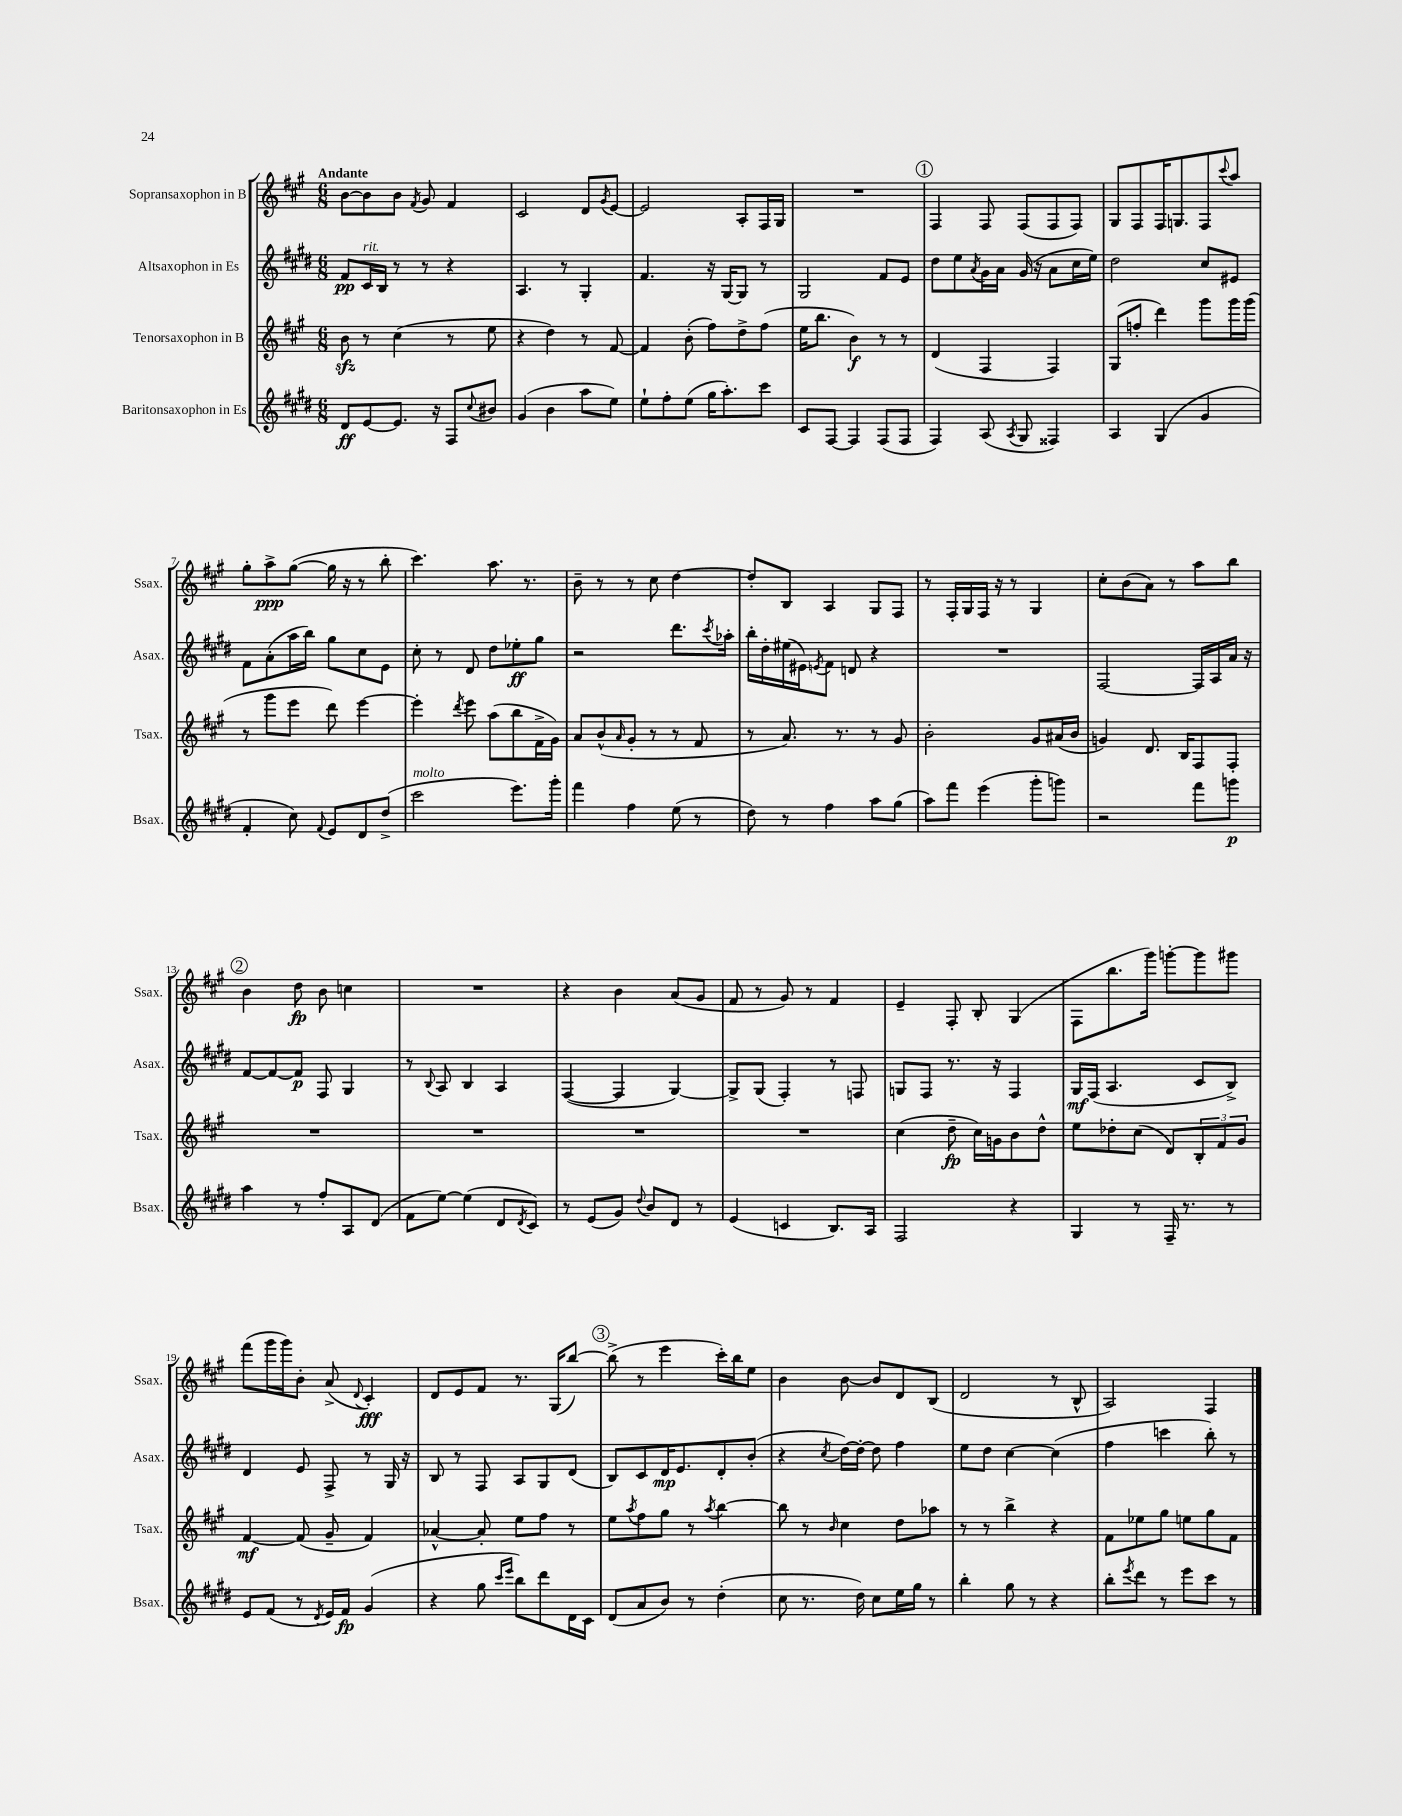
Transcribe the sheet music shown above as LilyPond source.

<<
\new StaffGroup <<
\new Staff = "s0" \with { instrumentName = "Sopransaxophon in B" shortInstrumentName = "Ssax." } {
    \clef treble \key a \major \numericTimeSignature \time 6/8 \tempo "Andante"
    b'8~ b'8 b'8 \acciaccatura { fis'8 } gis'8 fis'4 |
    cis'2 d'8 \acciaccatura { gis'8 } e'8~ |
    e'2 a8-. fis16 gis16 |
    R2. |
    \mark \markup { \circle "1" } fis4 fis8 fis8( fis8 fis8) |
    gis8 fis8 fis16 g8. fis8 \appoggiatura { cis'''8 } a''8 |
    gis''8-. a''8->\ppp gis''8~( gis''16 r16 r8 b''8-. |
    cis'''4.) a''8. r8. |
    b'8-- r8 r8 cis''8 d''4~ |
    d''8-. b8 a4 gis8 fis8 |
    r8 fis16-. gis16 fis16 r16 r8 gis4 |
    cis''8-. b'8( a'8) r8 a''8 b''8 |
    \mark \markup { \circle "2" } b'4 d''8\fp b'8 c''4 |
    R2. |
    r4 b'4 a'8( gis'8 |
    fis'8 r8 gis'8) r8 fis'4 |
    e'4-- fis8-. b8-. gis4( |
    fis8 b''8. gis'''16) g'''8~-. g'''8 gis'''8 |
    fis'''8( gis'''16 gis'''16) b'8-. a'8->( \appoggiatura { d'8 } cis'4-.\fff) |
    d'8 e'8 fis'8 r8. gis16( b''8~) |
    \mark \markup { \circle "3" } b''8->( r8 e'''4 cis'''16-.) b''16 e''8 |
    b'4 b'8~ b'8 d'8 b8( |
    d'2 r8 b8-^ |
    a2) fis4 \bar "|." |
}
\new Staff = "s1" \with { instrumentName = "Altsaxophon in Es" shortInstrumentName = "Asax." } {
    \clef treble \key e \major \numericTimeSignature \time 6/8
    fis'8\pp cis'16^\markup { \italic "rit." } b16 r8 r8 r4 |
    a4. r8 gis4-. |
    fis'4. r16 gis16~ gis8 r8 |
    gis2 fis'8 e'8 |
    \mark \markup { \circle "1" } dis''8 e''8 \acciaccatura { a'8 } gis'16 a'16 gis'16( r16 a'8 cis''16 e''16) |
    dis''2 cis''8 eis'8 |
    fis'8 a'8-.( a''16 b''16) gis''8 cis''8 e'8 |
    cis''8-. r8 dis'8 dis''8 ees''8-.\ff gis''8 |
    r2 dis'''8. \acciaccatura { cis'''8 } aes''16-. |
    b''16-. dis''16-. eis''16( eis'16) \acciaccatura { e'8 } fis'8 d'8 r4 |
    R2. |
    fis2~ fis16 a16 a'16 r16 |
    \mark \markup { \circle "2" } fis'8~ fis'8~ fis'8\p fis8 gis4 |
    r8 \appoggiatura { b8 } a8 b4 a4 |
    fis4~( fis4 gis4~) |
    gis8-> gis8( fis4-.) r8 f8 |
    g8 fis8 r8. r16 fis4 |
    gis16\mf fis16( a4. cis'8 b8->) |
    dis'4 e'8 fis8-> r8 gis16 r16 |
    b8 r8 fis8 a8 gis8 dis'8( |
    \mark \markup { \circle "3" } b8) cis'8 dis'16\mp e'8. dis'8-. b'8-.( |
    r4 \acciaccatura { cis''8 } dis''16~) dis''16~-. dis''8 fis''4 |
    e''8 dis''8 cis''4~ cis''4( |
    fis''4 c'''4 b''8-.) r8 \bar "|." |
}
\new Staff = "s2" \with { instrumentName = "Tenorsaxophon in B" shortInstrumentName = "Tsax." } {
    \clef treble \key a \major \numericTimeSignature \time 6/8
    b'8\sfz r8 cis''4( r8 e''8 |
    r4 d''4) r8 fis'8~ |
    fis'4 b'8-.( fis''8) d''8-> fis''8( |
    e''16 b''8. b'4\f) r8 r8 |
    \mark \markup { \circle "1" } d'4( fis4 fis4) |
    gis8( f''8-. d'''4) gis'''8 gis'''16 gis'''16( |
    r8 gis'''8 e'''8 d'''8) e'''4~ |
    e'''4-. \acciaccatura { d'''8 } e'''8 a''8( b''8 fis'16-> gis'16) |
    a'8 b'8-^( \grace { a'16 } gis'8-. r8 r8 fis'8 |
    r8 a'8.) r8. r8 gis'8 |
    b'2-. gis'8 ais'16( b'16 |
    g'4) d'8. b16 fis8 fis8-. |
    \mark \markup { \circle "2" } R2. |
    R2. |
    R2. |
    R2. |
    cis''4( d''8--\fp cis''16) g'16 b'8 d''8-^ |
    e''8 des''8-. cis''8( d'8) \tuplet 3/2 { b8-. fis'8 gis'8 } |
    fis'4~\mf fis'8( gis'8-- fis'4) |
    aes'4~-^ aes'8-. e''8 fis''8 r8 |
    \mark \markup { \circle "3" } e''8 \acciaccatura { a''8 } fis''8 gis''8 r8 \acciaccatura { a''8 } b''4~ |
    b''8 r8 \grace { b'16 } cis''4 d''8 aes''8 |
    r8 r8 b''4-> r4 |
    fis'8 ees''8 gis''8 e''8 gis''8 fis'8 \bar "|." |
}
\new Staff = "s3" \with { instrumentName = "Baritonsaxophon in Es" shortInstrumentName = "Bsax." } {
    \clef treble \key e \major \numericTimeSignature \time 6/8
    dis'8\ff e'8~ e'8. r16 fis8 \appoggiatura { cis''8 } bis'8 |
    gis'4( b'4 a''8 e''8) |
    e''8-! fis''8-. e''8( gis''16 a''8.-.) cis'''8 |
    cis'8 fis8~ fis4 fis8( fis8 |
    \mark \markup { \circle "1" } fis4) a8( \acciaccatura { a8 } gis8 fisis4) |
    a4 gis4( gis'4 |
    fis'4-. cis''8) \appoggiatura { fis'8 } e'8 dis'8 dis''8->( |
    cis'''2^\markup { \italic "molto" } e'''8.) gis'''16-. |
    fis'''4 fis''4 e''8( r8 |
    dis''8) r8 fis''4 a''8 gis''8( |
    a''8) fis'''8 e'''4( gis'''8-. g'''8) |
    r2 fis'''8 g'''8\p |
    \mark \markup { \circle "2" } a''4 r8 fis''8-. a8 dis'8( |
    fis'8 e''8~) e''4( dis'8 \acciaccatura { dis'8 } cis'8) |
    r8 e'8( gis'8) \appoggiatura { dis''8 } b'8 dis'8 r8 |
    e'4( c'4 b8.) a16 |
    fis2 r4 |
    gis4 r8 fis16-- r8. r8 |
    e'8 fis'8( r8 \acciaccatura { dis'8 } e'16) fis'16\fp gis'4( |
    r4 gis''8 \grace { cis'''16 e'''16 } b''8) dis'''8 dis'16 cis'16 |
    \mark \markup { \circle "3" } dis'8( a'8 b'8) r8 dis''4-.( |
    cis''8 r8. dis''16) cis''8 e''16 gis''16 r8 |
    b''4-. gis''8 r8 r4 |
    b''8-. \acciaccatura { e'''8 } dis'''8 r8 e'''8 cis'''8 r8 \bar "|." |
}
>>
>>
